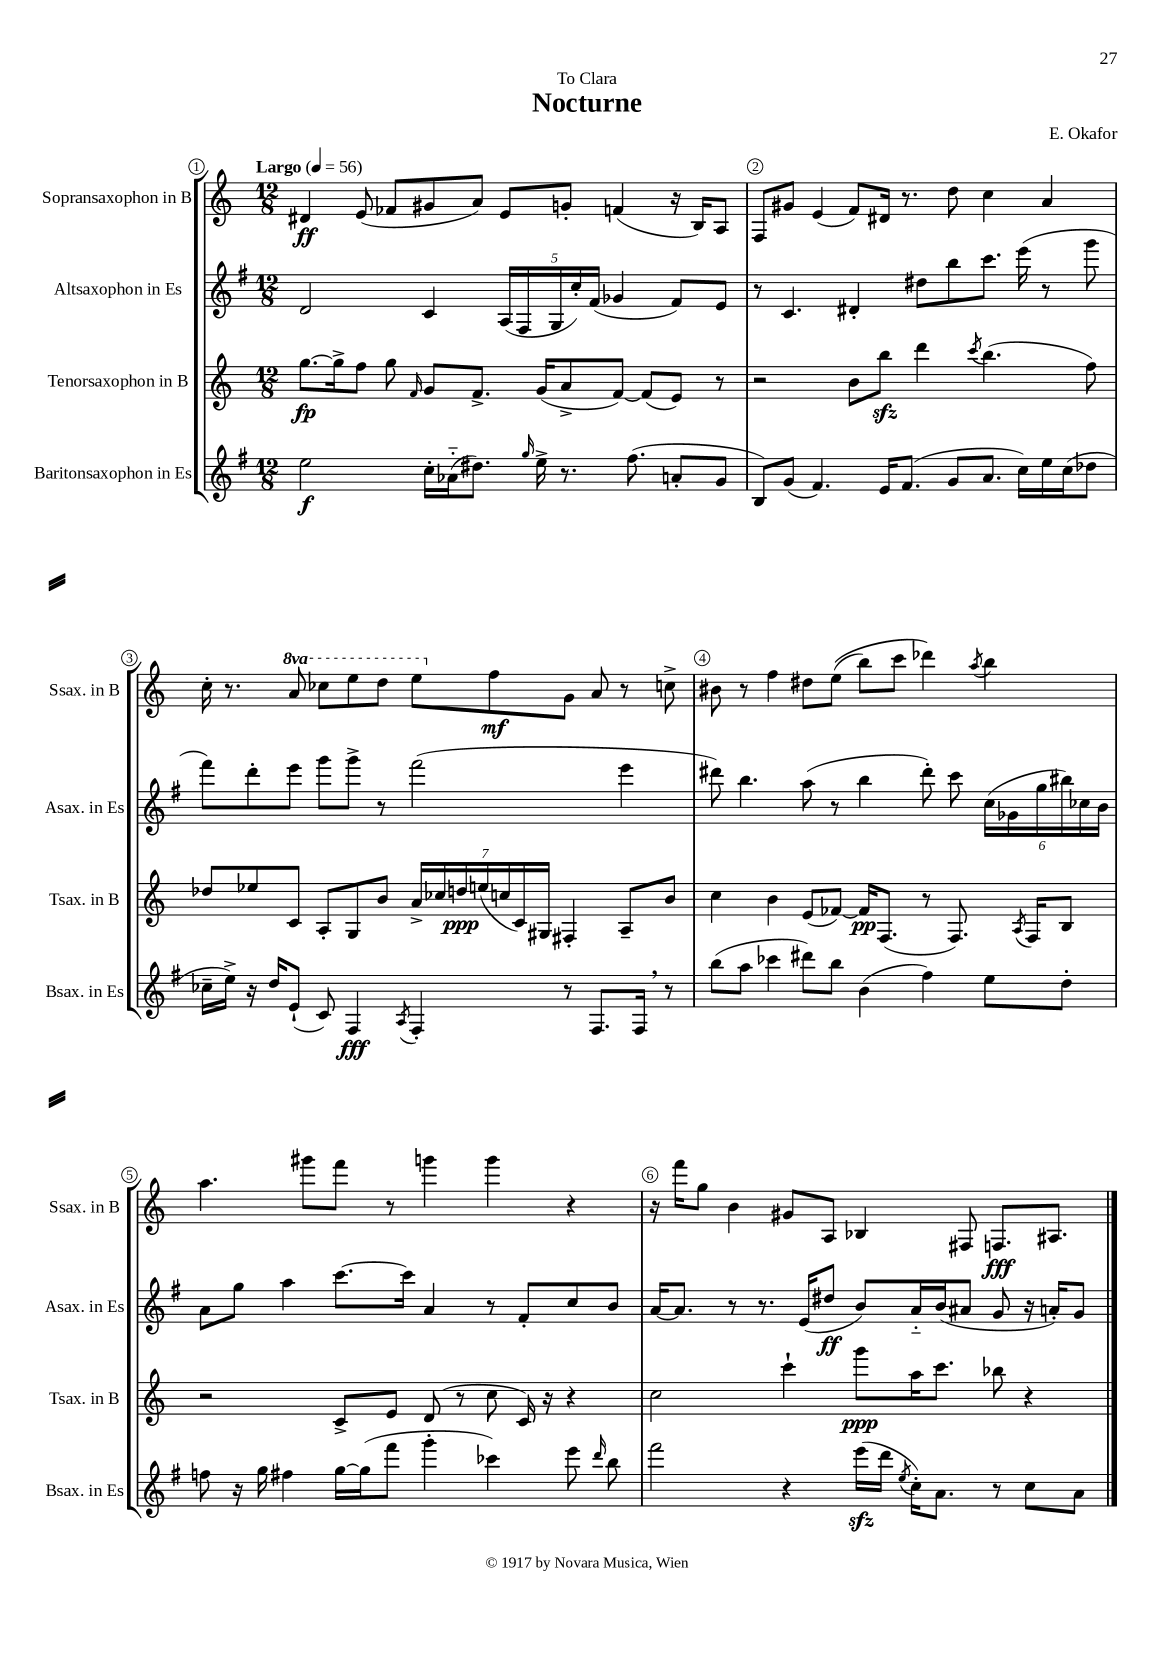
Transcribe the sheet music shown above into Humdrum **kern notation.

**kern	**kern	**kern	**kern
*staff4	*staff3	*staff2	*staff1
*clefG2	*clefG2	*clefG2	*clefG2
*k[f#]	*k[]	*k[f#]	*k[]
*M12/8	*M12/8	*M12/8	*M12/8
*MM56	*MM56	*MM56	*MM56
2ee	[8.gg	2d	4d#
.	16gg^]	.	.
.	8ff	.	(8e
.	8gg	.	8f-
.	16qqf	.	.
16cc'	8g	4c	8g#
(16a-'~	.	.	.
8.dd#)	8.f^	.	8a)
.	.	(20A	8e
.	.	20F#	.
16qqgg	.	.	.
16ee^	(16g	.	.
.	.	20G	.
8.r	8a^	.	8g'
.	.	20cc')	.
.	.	(20f#	.
.	[8f)	4g-	(4f
(8.ff#	.	.	.
.	(8f]	.	.
8a'	8e)	8f#)	16r
.	.	.	16B)
8g	8r	8e	8A
=	=	=	=
8B)	2r	8r	8F
(8g	.	4.c	8g#
4.f#)	.	.	(4e
.	8b	4d#'	8f)
16e	8bb	.	16d#
(8.f#	.	.	8.r
.	4ddd	8dd#	.
8g	.	8bb	8dd
.	8qccc	.	.
8.a	(4.bb	8.ccc	4cc
16cc)	.	(16eee	.
16ee	.	8r	4a
(16cc	.	.	.
8dd-	8ff)	8ggg	.
=	=	=	=
16cc-~	8dd-	8fff#)	16cc'
16ee^)	.	.	8.r
16r	8ee-	8ddd'	.
16dd	.	.	.
(8e`	8c	8eee	8aa
8c)	8A'	8ggg	8ccc-
4F#	8G	8ggg^	8eee
.	8b	8r	8ddd
8qA	.	.	.
4F#'	28a^	(2fff#	8eee
.	28cc-	.	.
.	28dd	.	.
.	(28ee	.	.
.	.	.	8ff
.	28cc	.	.
.	28c)	.	.
.	28G#	.	.
8r	4F#'	.	8g
8.F#	.	.	8a
.	8A~	4eee	8r
16F#	.	.	.
8r	8b	.	8cc^
=	=	=	=
(8bb	4cc	8ddd#)	8b#
8aa	.	4.bb	8r
4ccc-	4b	.	4ff
8ddd#)	(8e	(8aa	8dd#
8bb	[8f-)	8r	&((8ee
(4b	16f-]	4bb	8bb)
.	(8.F	.	.
.	.	.	8ccc
4ff#)	8r	8ddd#')	4ddd-&)
.	8.F)	8ccc	.
.	.	.	8qaa
8ee	.	(24cc	4bb
.	.	24g-	.
.	8qA	.	.
.	16F	.	.
.	.	24gg	.
8dd'	8B	24bb#)	.
.	.	24cc-	.
.	.	24b	.
=	=	=	=
8ff	2r	8a	4.aa
16r	.	8gg	.
16gg	.	.	.
4ff#	.	4aa	.
.	.	.	8ggg#
[16gg	8c^	[8.ccc	8fff
(16gg]	.	.	.
8fff#	8e	.	8r
.	.	16ccc]	.
4ggg'	(8d	4a	4ggg
.	8r	.	.
4ccc-)	8cc	8r	4ggg
.	16c)	8f#'	.
.	16r	.	.
8eee	4r	8cc	4r
16qqddd	.	.	.
8bb	.	8b	.
=	=	=	=
2fff#	2cc	[16a	16r
.	.	8.a]	16fff
.	.	.	8gg
.	.	8r	4b
.	.	8.r	.
4r	4ccc`	.	8g#
.	.	(16e	.
.	.	8dd#	8A
(16eee	8ggg	8b)	4B-
16ddd	.	.	.
8qee	.	.	.
16cc')	16aa	16a'~	.
8.a	8.ccc	(16b	.
.	.	8a#	8F#
8r	8bb-	8g	8.F
8cc	4r	16r	.
.	.	16a')	8.A#
8a	.	8g	.
==	==	==	==
*-	*-	*-	*-
